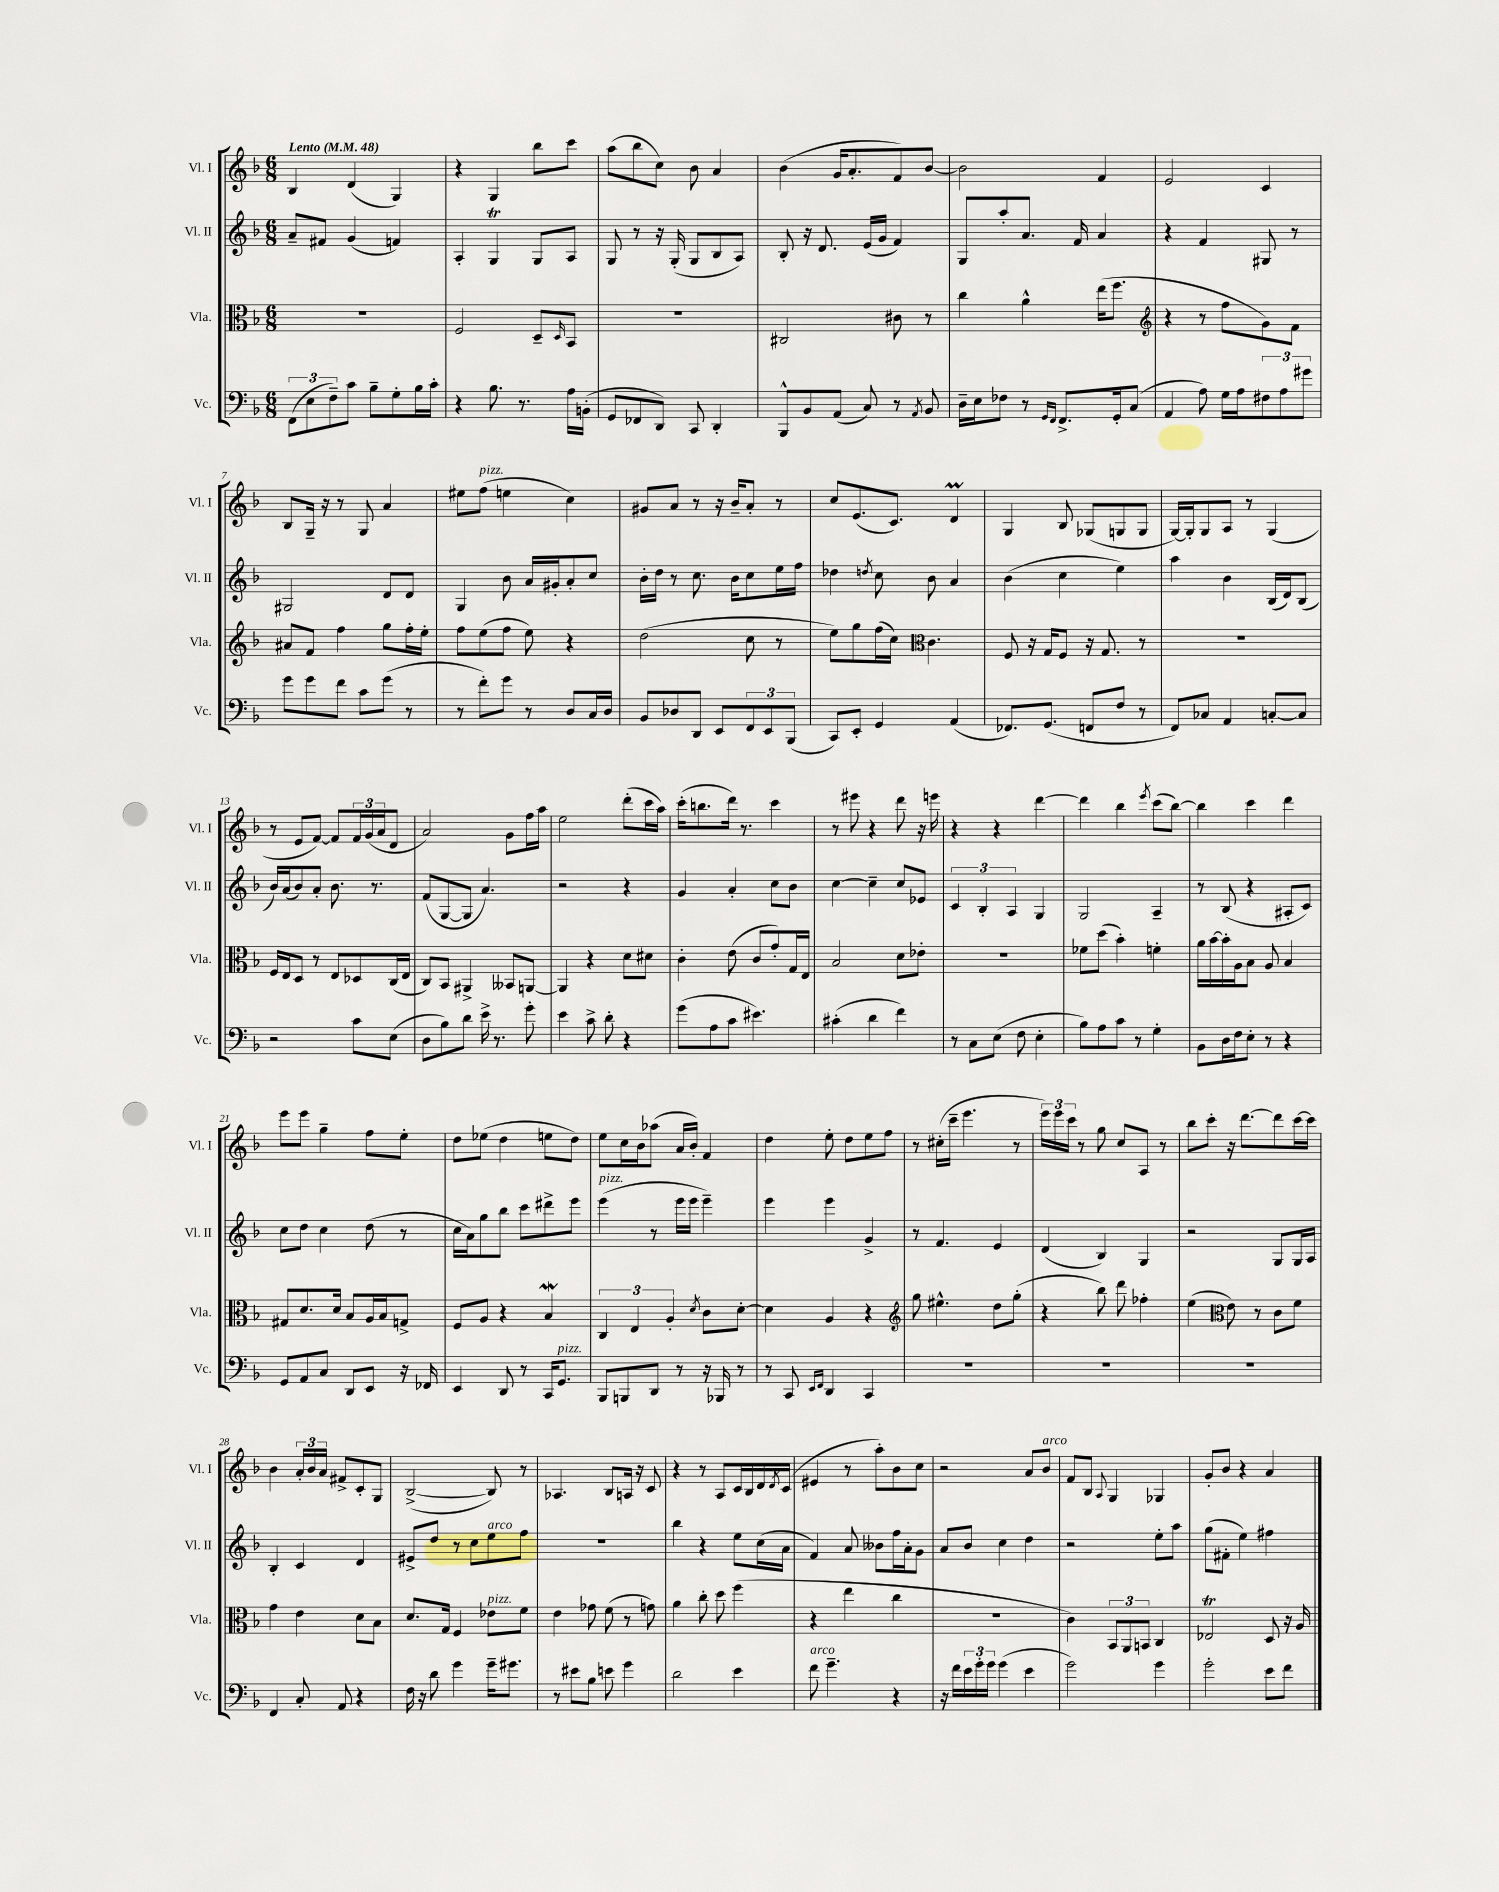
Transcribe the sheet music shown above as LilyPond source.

<<
\new StaffGroup <<
\new Staff = "s0" \with { instrumentName = "Vl. I" shortInstrumentName = "Vl. I" } {
    \clef treble \key f \major \numericTimeSignature \time 6/8 \tempo "Lento" 4 = 48
    bes4 d'4( g4) |
    r4 g4 bes''8 c'''8 |
    a''8( bes''8 c''8) bes'8 a'4 |
    bes'4( g'16 a'8.-. f'8) bes'8~ |
    bes'2 f'4 |
    e'2 c'4 |
    bes8 g16-- r16 r8 g8 a'4 |
    eis''8 f''8^\markup { \italic "pizz." }( e''4 c''4) |
    gis'8 a'8 r8 r16 bes'16-- a'8-. r8 |
    c''8 e'8.( c'8.) d'4\prall |
    g4 bes8 ges8( g8 g8 |
    g16~) g16-. g8 a8 r8 g4( |
    r8 e'8 f'8~) f'8 \tuplet 3/2 { f'16 g'16( a'16 } d'8 |
    a'2) g'8 f''16 a''16 |
    e''2 d'''8-.( c'''16 a''16) |
    c'''16-.( b''8. d'''16) r8. c'''4 |
    r8 eis'''8 r4 d'''8 r16 e'''16 |
    r4 r4 d'''4~ |
    d'''4 bes''4 \acciaccatura { e'''8 } c'''8( bes''8~) |
    bes''4 c'''4 d'''4 |
    e'''8 e'''8 g''4-- f''8 e''8-. |
    d''8 ees''8( d''4 e''8 d''8) |
    e''8 c''16 bes'16 aes''8( a'16 bes'16-.) f'4 |
    d''4 e''8-. d''8 e''8 f''8 |
    r8 cis''16-.( c'''16-- e'''4. r8 |
    \tuplet 3/2 { e'''16) e'''16 c'''16 } r8 g''8 c''8 a8 r8 |
    bes''8 c'''8-. r16 d'''8.~ d'''8 c'''16~ c'''16 |
    bes'4 \tuplet 3/2 { a'16-. bes'16 a'16 } fis'8-> c'8-. g8 |
    bes2~->( bes8) r8 |
    aes4. bes8 a16 r16 c'8 |
    r4 r8 a8 c'16 bes16 d'16 \acciaccatura { d'8 } c'16( |
    eis'4 r8 a''8-.) bes'8 c''8 |
    r2 a'8 bes'8^\markup { \italic "arco" } |
    f'8 bes8 \appoggiatura { a8 } g4 ges4 |
    g'8-. bes'8 r4 a'4 \bar "|." |
}
\new Staff = "s1" \with { instrumentName = "Vl. II" shortInstrumentName = "Vl. II" } {
    \clef treble \key f \major \numericTimeSignature \time 6/8
    a'8-- fis'8 g'4( f'4) |
    a4-. g4\trill g8 a8 |
    g8 r8 r16 g16-.( g8 bes8 a8) |
    bes8-. r16 d'8. e'16( g'16 f'4) |
    g8 a''8-. a'8. f'16 a'4 |
    r4 f'4 gis8 r8 |
    gis2 d'8 d'8 |
    g4 bes'8 a'16 gis'16-. a'8-. c''8 |
    bes'16-. d''16 r8 c''8. bes'16 c''8 e''16 f''16 |
    des''4 \acciaccatura { d''8 } c''8 bes'8 a'4 |
    bes'4( c''4 e''4) |
    a''4 bes'4 bes16( d'16) bes8( |
    bes'16) a'16( bes'8) a'8-. bes'8. r8. |
    f'8( g8~ g8 a'4.) |
    r2 r4 |
    g'4 a'4-. c''8 bes'8 |
    c''4~ c''4-- c''8 ees'8 |
    \tuplet 3/2 { c'4 bes4-. a4 } g4 |
    g2 a4-- |
    r8 bes8( r4 ais8-. c'8) |
    c''8 d''8 c''4 d''8( r8 |
    c''16 a'16) g''8 bes''8 c'''8 dis'''8-> e'''8 |
    e'''4^\markup { \italic "pizz." }( r8 e'''16 e'''16 e'''4--) |
    e'''4 e'''4 g'4-> |
    r8 f'4. e'4 |
    d'4( bes4) g4 |
    r2 g8 g16 a16 |
    bes4-. c'4 d'4 |
    eis'8-> d''8 r8 c''8 e''8^\markup { \italic "arco" } f''8 |
    R2. |
    bes''4 r4 e''8 c''16( a'16 |
    f'4) a'8 beses'8 f''16 a'16-. g'8 |
    a'8 bes'8 c''4 d''4 |
    r2 e''8-. a''8 |
    g''8( fis'8-. e''4) fis''4 \bar "|." |
}
\new Staff = "s2" \with { instrumentName = "Vla." shortInstrumentName = "Vla." } {
    \clef alto \key f \major \numericTimeSignature \time 6/8
    R2. |
    f2 d8-- \grace { d16 } bes,8 |
    R2. |
    cis2 cis'8 r8 |
    c''4 a'4-^ e''16( f''8. |
    \clef treble r4 r8 f''8 g'8) f'8 |
    ais'8 f'8 f''4 g''8 f''16-. e''16-. |
    f''8 e''8( f''8 e''8) r4 |
    d''2( c''8 r8 |
    e''8) g''8 f''16( c''16) \clef alto c'4. |
    f8 r16 g16 f8 r16 g8. r8 |
    R2. |
    f16 e16 d8 r8 e8 des8 c16( e16 |
    c8) bes,8 ais,4-> beses,8 a,8~ |
    a,4 r4 d'8 dis'8 |
    c'4-. e'8( c'8 g'8-.) g16 e16 |
    bes2 d'8 ees'8-. |
    R2. |
    fes'8 d''8( bes'4-.) f'4-. |
    a'16 bes'16~ bes'16-. a16 bes8 a8 bes4 |
    gis8 d'8. d'16 bes8 a16 bes16 g8-> |
    f8 a8 r4 bes4\mordent |
    \tuplet 3/2 { c4 e4 a4-. } \acciaccatura { d'8 } c'8 d'8~-. |
    d'4 a4 r4 |
    \clef treble g''8 eis''4.-^ d''8 g''8-.( |
    r4 bes''8) d'''8 fes''4-. |
    e''4( \clef alto e'8) r8 c'8 f'8 |
    g'4 e'4 d'8 bes8 |
    d'8. g16 f4 ees'8^\markup { \italic "pizz." } f'8 |
    e'4 ges'8 f'8( r8 g'8) |
    a'4 c''8-. d''8 f''4( |
    r4 e''4 c''4 |
    r2. |
    c'4) \tuplet 3/2 { bes,8 a,8 b,8 } c4 |
    ees2\trill d8 r16 a16 \bar "|." |
}
\new Staff = "s3" \with { instrumentName = "Vc." shortInstrumentName = "Vc." } {
    \clef bass \key f \major \numericTimeSignature \time 6/8
    \tuplet 3/2 { f,8( e8 f8--) } c'8 bes8-- g8-. bes16 c'16-. |
    r4 bes8. r8. a16 b,16-.( |
    g,8 fes,8 d,8) c,8 d,4-. |
    bes,,8-^ bes,8 a,8( c8) r8 \acciaccatura { a,8 } bes,8 |
    d16-- e16 fes8 r8 \grace { g,16 f,16 } f,8.-> g,16-. c8( |
    a,4 a8) g16 a16 \tuplet 3/2 { fis8 a8 gis'8 } |
    g'8 g'8 f'8 c'8 g'8( r8 |
    r8 f'8-.) g'8 r8 d8 c16 d16 |
    bes,8 des8 d,8 e,8 \tuplet 3/2 { f,8 e,8 bes,,8( } |
    c,8) e,8-. g,4 a,4( |
    fes,8.) g,8.( f,8 f8 r8 |
    f,8) ces8 a,4 c8~-. c8 |
    r2 c'8 e8( |
    d8 bes8) d'8 e'16-> r8. g'8-. |
    e'4 c'8-> d'8-. r4 |
    g'8( a8 c'8 eis'4.) |
    cis'4-.( d'4 f'4) |
    r8 c8 e8( f8 e4-. |
    bes8) a8 c'8 r8 g4-. |
    bes,8 d16 f16 e8-. r8 r4 |
    g,8 a,8 c8 d,8 e,8 r16 fes,16 |
    e,4 d,8 r8 c,16 g,8.^\markup { \italic "pizz." } |
    bes,,8 b,,8 d,8 r8 r16 bes,,16 r8 |
    r8 c,8 \grace { e,16 f,16 } d,4 c,4 |
    R2. |
    R2. |
    R2. |
    f,4 c8-. a,8 r4 |
    f16 r16 d'8 g'4 g'16-- gis'8. |
    r8 eis'8 bes8 e'8 g'4 |
    d'2 e'4 |
    f'8^\markup { \italic "arco" } g'4.-- r4 |
    r16 f'16 \tuplet 3/2 { e'16 g'16-. g'16 } g'4( e'4 |
    g'2) g'4 |
    g'2-. e'8 f'8 \bar "|." |
}
>>
>>
